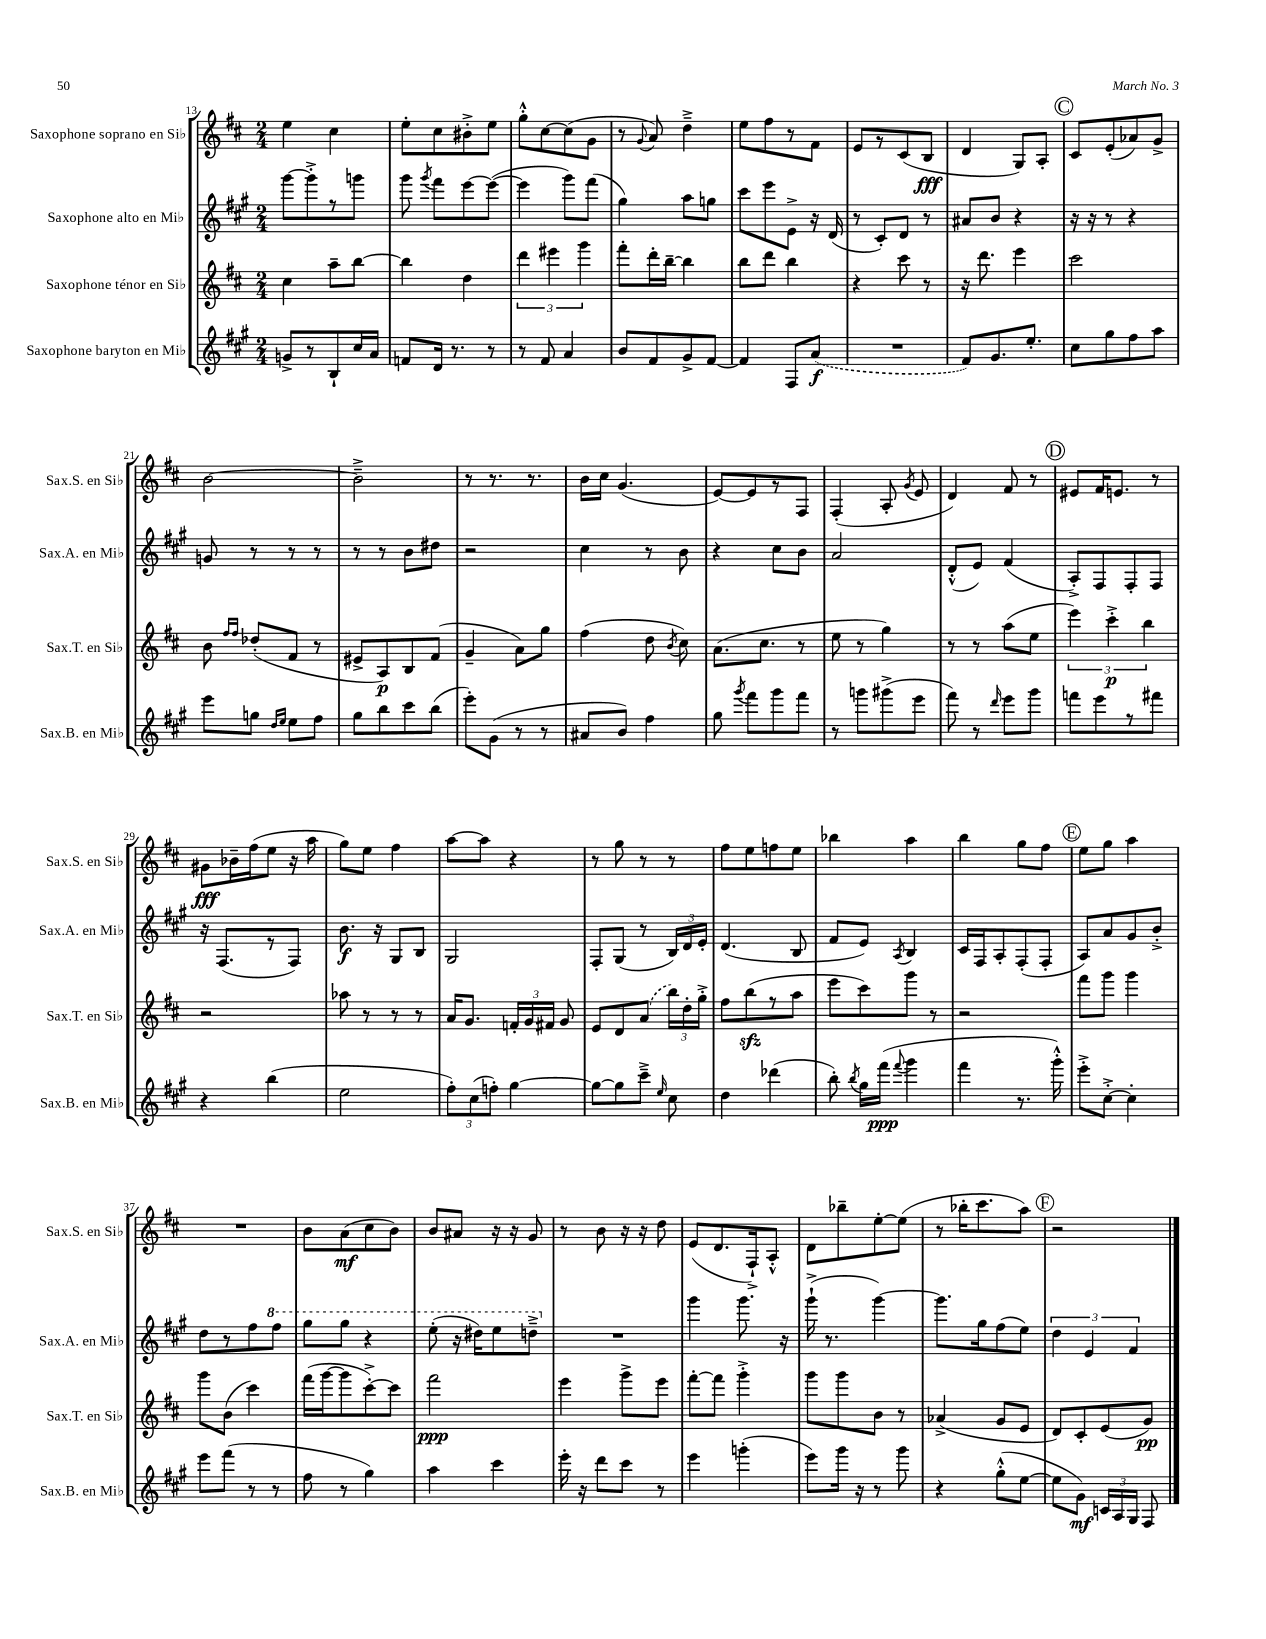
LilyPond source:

<<
\new StaffGroup <<
\new Staff = "s0" \with { instrumentName = "Saxophone soprano en Sib" shortInstrumentName = "Sax.S. en Sib" } {
    \clef treble \key d \major \numericTimeSignature \time 2/4
    \autoBeamOff e''4 cis''4 |
    e''8[-. cis''8 bis'8-.-> e''8] |
    g''8[-.-^ cis''8~ cis''8( g'8] |
    r8 \appoggiatura { g'8 } a'8) d''4---> |
    e''8[ fis''8 r8 fis'8] |
    e'8[ r8 cis'8( b8]\fff |
    d'4 g8[) a8]-. |
    \mark \markup { \circle "C" } cis'8[ e'8-.( aes'8) g'8]-> |
    b'2~ |
    b'2---> |
    r8 r8. r8. |
    b'16[ cis''16] g'4.( |
    e'8[~) e'8 r8 fis8] |
    fis4-.( a8-. \acciaccatura { g'8 } e'8 |
    d'4) fis'8 r8 |
    \mark \markup { \circle "D" } eis'8[ fis'16 e'8.] r8 |
    gis'8[\fff bes'16-- fis''16( e''8] r16 a''16 |
    g''8[) e''8] fis''4 |
    a''8[~ a''8] r4 |
    r8 g''8 r8 r8 |
    fis''8[ e''8 f''8 e''8] |
    bes''4 a''4 |
    b''4 g''8[ fis''8] |
    \mark \markup { \circle "E" } e''8[ g''8] a''4 |
    R2 |
    b'8[ a'8\mf( cis''8 b'8]) |
    b'8[ ais'8] r16 r16 g'8 |
    r8 b'8 r16 r16 d''8 |
    e'8[( d'8. fis16-!->) a8]-.-^ |
    d'8[ bes''8-- e''8~-. e''8]( |
    r8 bes''16[-. cis'''8. a''8]) |
    \mark \markup { \circle "F" } r2 \bar "|." |
}
\new Staff = "s1" \with { instrumentName = "Saxophone alto en Mib" shortInstrumentName = "Sax.A. en Mib" } {
    \clef treble \key a \major \numericTimeSignature \time 2/4
    \autoBeamOff gis'''8[~ gis'''8-.-> r8 g'''8] |
    gis'''8 \acciaccatura { gis'''8 } fis'''8[ e'''8~ e'''8]~( |
    e'''4 gis'''8[) fis'''8]( |
    gis''4) a''8[ g''8] |
    cis'''8[ e'''8 e'8]-> r16 d'16( |
    r8 cis'8[-.) d'8] r8 |
    ais'8[ b'8] r4 |
    \mark \markup { \circle "C" } r16 r16 r8 r4 |
    g'8 r8 r8 r8 |
    r8 r8 b'8[ dis''8] |
    r2 |
    cis''4 r8 b'8 |
    r4 cis''8[ b'8] |
    a'2 |
    d'8[-.-^( e'8]) fis'4( |
    \mark \markup { \circle "D" } a8[-.->) fis8 fis8-. fis8] |
    r16 fis8.[( r8 fis8]) |
    b'8.\f r16 gis8[ b8] |
    gis2 |
    fis8[-. gis8]( r8 \tuplet 3/2 { b16[) d'16 e'16]-. } |
    d'4.( b8 |
    fis'8[ e'8]) \acciaccatura { a8 } b4 |
    cis'16[ fis16 a8-. fis8-.( fis8]-. |
    \mark \markup { \circle "E" } a8[) a'8 gis'8 b'8]-.-> |
    d''8[ r8 fis''8 \ottava #1 fis'''8] |
    gis'''8[ gis'''8] r4 |
    e'''8-.( r16 dis'''16[) e'''8 d'''8]---> \ottava #0 |
    R2 |
    gis'''4 gis'''8. r16 |
    gis'''16-!->( r8. gis'''4~) |
    gis'''8.[ gis''16 fis''8( e''8]) |
    \mark \markup { \circle "F" } \tuplet 3/2 { d''4 e'4 fis'4 } \bar "|." |
}
\new Staff = "s2" \with { instrumentName = "Saxophone ténor en Sib" shortInstrumentName = "Sax.T. en Sib" } {
    \clef treble \key d \major \numericTimeSignature \time 2/4
    \autoBeamOff cis''4 a''8[-- b''8]~ |
    b''4 d''4 |
    \tuplet 3/2 { d'''4 eis'''4 g'''4 } |
    fis'''8[-. d'''16-. b''16]~-- b''4 |
    b''8[ d'''8] b''4 |
    r4 cis'''8 r8 |
    r16 d'''8. e'''4 |
    \mark \markup { \circle "C" } cis'''2 |
    b'8 \grace { fis''16[ fis''16] } des''8[-.( fis'8] r8 |
    eis'8[-> a8\p) b8 fis'8]( |
    g'4-- a'8[) g''8] |
    fis''4( d''8 \acciaccatura { b'8 } cis''8) |
    a'8.[( cis''8.] r8 |
    e''8 r8 g''4) |
    r8 r8 a''8[( e''8] |
    \mark \markup { \circle "D" } \tuplet 3/2 { e'''4) cis'''4-.->\p b''4 } |
    r2 |
    aes''8 r8 r8 r8 |
    a'16[ g'8.] \tuplet 3/2 { f'16[-. g'16 fis'16] } g'8 |
    e'8[ d'8 \once \slurDashed a'8]( \tuplet 3/2 { b''16[) d''16-. g''16]-.-> } |
    fis''8[ b''8\sfz( r8 a''8] |
    e'''8[ cis'''8) g'''8] r8 |
    r2 |
    \mark \markup { \circle "E" } fis'''8[ g'''8] g'''4 |
    g'''8[ b'8]( cis'''4) |
    fis'''16[( g'''16~ g'''8 cis'''8~-.->) cis'''8] |
    fis'''2\ppp |
    e'''4 g'''8[-> e'''8] |
    fis'''8[~-. fis'''8] g'''4-.-> |
    g'''8[ g'''8 b'8] r8 |
    aes'4->( g'8[ e'8] |
    \mark \markup { \circle "F" } d'8[) cis'8-. e'8( g'8]\pp) \bar "|." |
}
\new Staff = "s3" \with { instrumentName = "Saxophone baryton en Mib" shortInstrumentName = "Sax.B. en Mib" } {
    \clef treble \key a \major \numericTimeSignature \time 2/4
    \autoBeamOff g'8[-> r8 b8-! cis''16 a'16] |
    f'8[ d'16] r8. r8 |
    r8 fis'8 a'4 |
    b'8[ fis'8 gis'8-> fis'8]~ |
    fis'4 fis8[ \once \slurDashed a'8]\f( |
    R2 |
    fis'8[) gis'8. e''8.]-. |
    \mark \markup { \circle "C" } cis''8[ gis''8 fis''8 a''8] |
    e'''8[ g''8] \grace { d''16[ e''16] } e''8[ fis''8] |
    gis''8[ b''8 cis'''8 b''8]( |
    e'''8[-.) gis'8]( r8 r8 |
    ais'8[ b'8]) fis''4 |
    gis''8 \acciaccatura { gis'''8 } fis'''8[ gis'''8 fis'''8] |
    r8 g'''8[ gis'''8->( e'''8] |
    fis'''8) r8 \grace { d'''16 } e'''8[ gis'''8] |
    \mark \markup { \circle "D" } f'''8[ e'''8 r8 fis'''8] |
    r4 b''4( |
    e''2 |
    \tuplet 3/2 { fis''8[-.) cis''8( f''8]-.) } gis''4~ |
    gis''8[~ gis''8 cis'''8]---> \grace { e''16 } cis''8 |
    d''4 des'''4( |
    b''8-.) \acciaccatura { b''8 } gis''16[ fis'''16]\ppp( \appoggiatura { fis'''8 } gis'''4 |
    fis'''4 r8. gis'''16-.-^) |
    \mark \markup { \circle "E" } e'''8[-.-> cis''8]~-.-> cis''4-. |
    e'''8[ fis'''8]( r8 r8 |
    fis''8 r8 gis''4) |
    a''4 cis'''4 |
    e'''16-. r16 d'''8[ cis'''8] r8 |
    e'''4 g'''4-.( |
    e'''8[) gis'''16] r16 r8 gis'''8 |
    r4 gis''8[-.-^( e''8]~ |
    \mark \markup { \circle "F" } e''8[ gis'8]\mf) \tuplet 3/2 { c'16[ a16 gis16] } fis8 \bar "|." |
}
>>
>>
\layout { \context { \Score currentBarNumber = #13 } }
